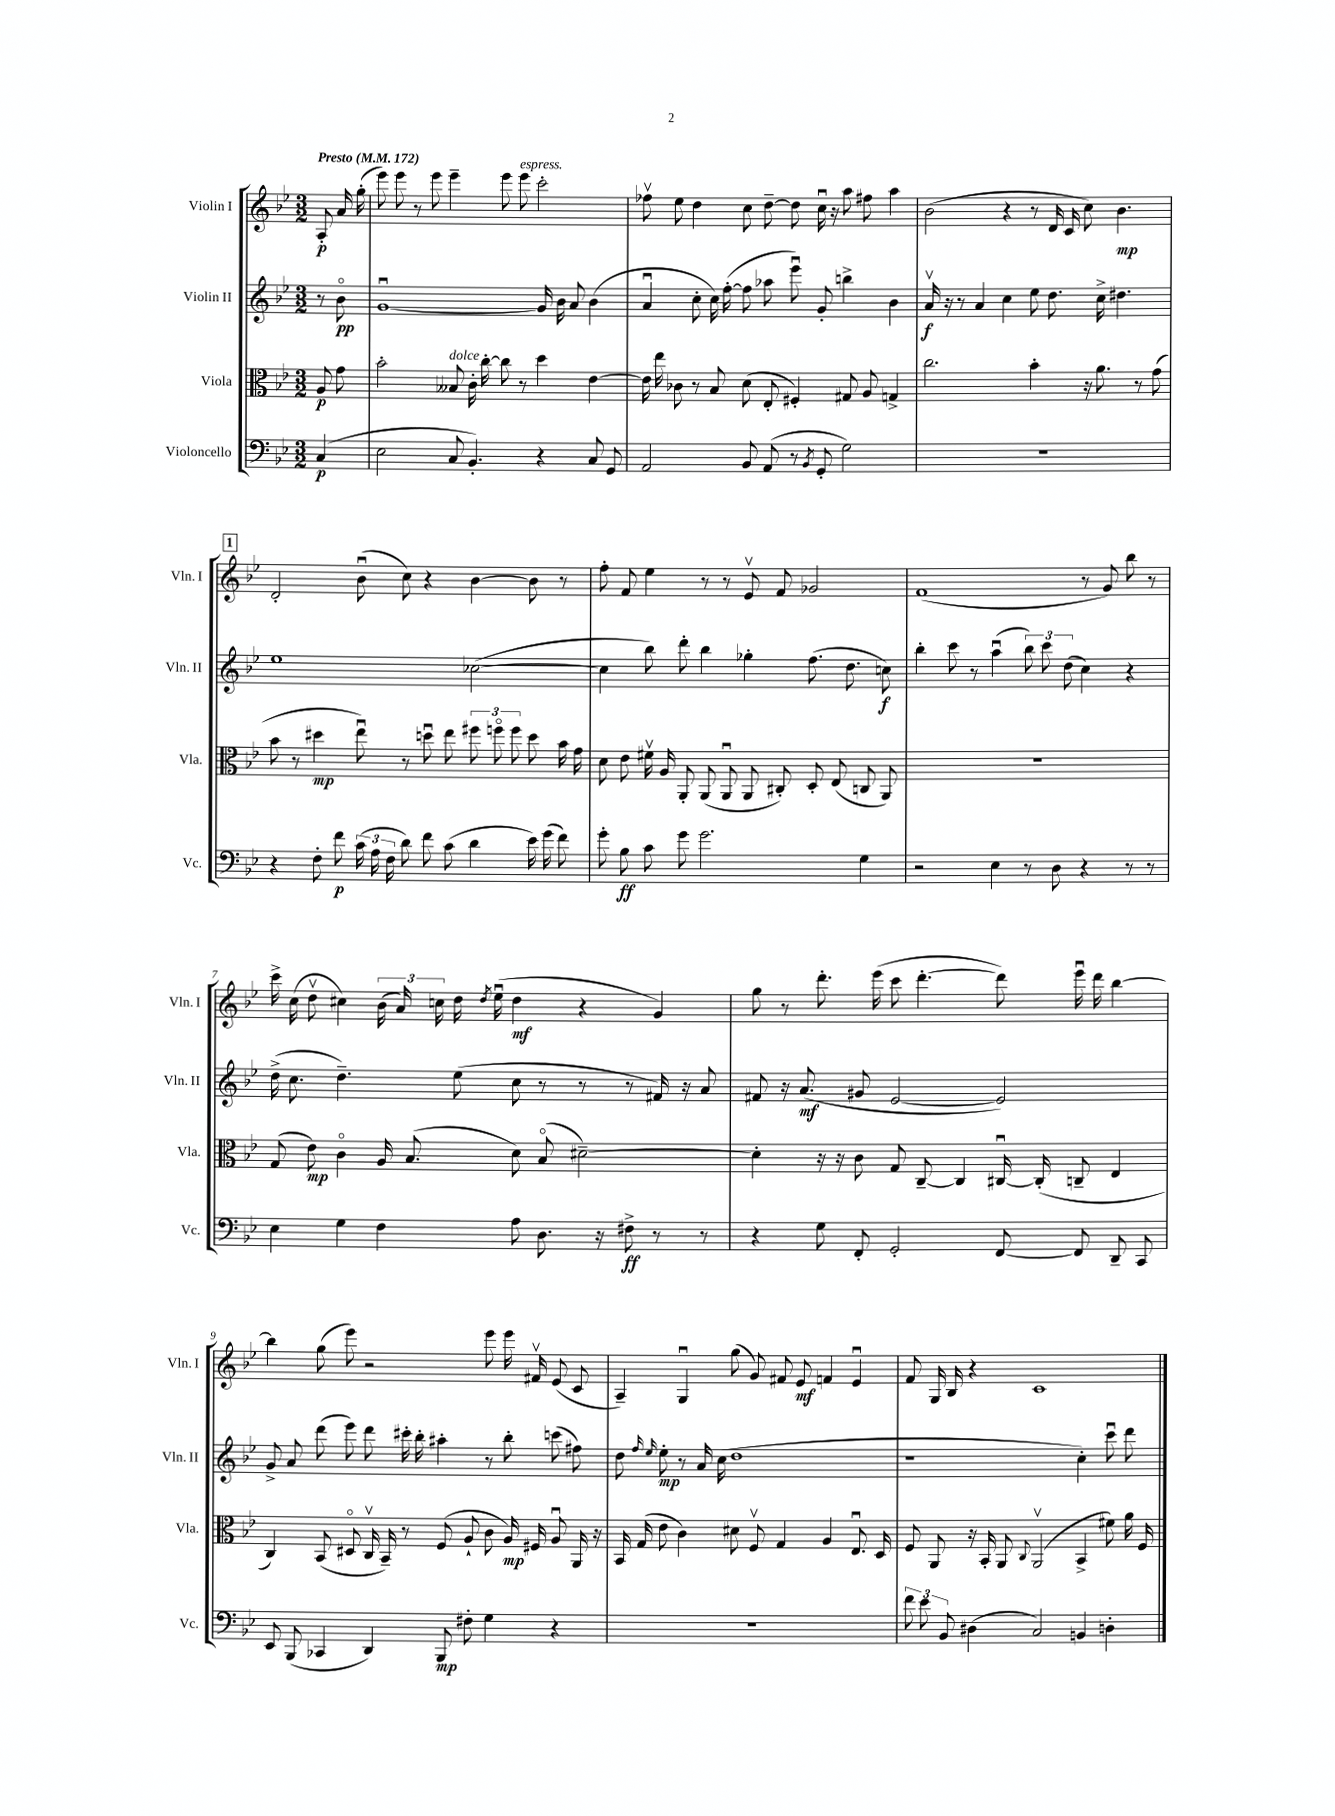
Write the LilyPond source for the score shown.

<<
\new StaffGroup <<
\new Staff = "s0" \with { instrumentName = "Violin I" shortInstrumentName = "Vln. I" } {
    \clef treble \key bes \major \numericTimeSignature \time 3/2 \partial 4 \tempo "Presto" 4 = 172
    \autoBeamOff a8-.\p a'16 g''16-.( |
    ees'''8) ees'''8 r8 ees'''8 ees'''4-- ees'''8 ees'''8^\markup { \italic "espress." } c'''2-. |
    fes''8\upbow ees''8 d''4 c''8 d''8~-- d''8 c''16\downbow r16 a''8 fis''8 a''4 |
    bes'2( r4 r8 d'16 c'16 c''8) bes'4.\mp |
    \mark \markup { \box "1" } d'2-. bes'8\downbow( c''8) r4 bes'4~ bes'8 r8 |
    f''8-. f'8 ees''4 r8 r8 ees'8\upbow f'8 ges'2 |
    f'1( r8 g'8) bes''8 r8 |
    c'''16-> c''16( d''8\upbow cis''4) \tuplet 3/2 { bes'16( a'16) c''16 } d''16 \acciaccatura { d''8 } ees''16\downbow( d''4\mf r4 g'4) |
    g''8 r8 d'''8.-. ees'''16( c'''8 d'''4.~-. d'''8) ees'''16\downbow d'''16 bes''4~ |
    bes''4 g''8( ees'''8) r2 ees'''8 ees'''16 fis'16\upbow ees'8( c'8 |
    a4--) g4\downbow g''8( g'8) fis'8 ees'8\mf f'4 ees'4\downbow |
    f'8 g16 bes16 r4 c'1 \bar "|." |
}
\new Staff = "s1" \with { instrumentName = "Violin II" shortInstrumentName = "Vln. II" } {
    \clef treble \key bes \major \numericTimeSignature \time 3/2 \partial 4
    \autoBeamOff r8 bes'8\flageolet\pp |
    g'1~\downbow g'16 bes'16 a'8 bes'4( |
    a'4\downbow c''8-. c''16) f''16~-.( f''8 aes''8 ees'''8\downbow) g'8-. b''4-> bes'4 |
    a'16\upbow\f r16 r8 a'4 c''4 ees''8 d''8. c''16-> dis''4. |
    \mark \markup { \box "1" } ees''1 ces''2~( |
    ces''4 bes''8) d'''8-. bes''4 ges''4-. f''8.( d''8. c''8\f) |
    bes''4-. c'''8 r8 a''4\downbow( \tuplet 3/2 { bes''8) c'''8 d''8( } c''4) r4 |
    d''16->( c''8. d''4.--) ees''8( c''8 r8 r8 r8 fis'16) r16 a'8 |
    fis'8 r16 a'8.\mf( gis'8 ees'2~ ees'2) |
    g'8-> a'8 d'''8( ees'''8) d'''8 cis'''16-. bes''16-. ais''4-. r8 bes''8-. c'''8( fis''8) |
    d''8 \grace { f''16 ees''16 } ees''8-.\mp r8 a'16 c''16( d''1 |
    r1 c''4-.) c'''8\downbow d'''8 \bar "|." |
}
\new Staff = "s2" \with { instrumentName = "Viola" shortInstrumentName = "Vla." } {
    \clef alto \key bes \major \numericTimeSignature \time 3/2 \partial 4
    \autoBeamOff a8\p g'8 |
    bes'2-. beses8^\markup { \italic "dolce" } c'16-. c''16~-. c''8 r8 d''4 ees'4~ |
    ees'16 ees''16 ces'8 r8 bes8 d'8( ees8-. fis4-.) gis8 a8 g4-> |
    c''2. bes'4-. r16 a'8. r8 g'8( |
    \mark \markup { \box "1" } bes'8 r8 dis''4\mp ees''8\downbow) r8 d''8\downbow ees''8 \tuplet 3/2 { fis''8 f''8\flageolet f''8 } d''8 bes'16 g'16 |
    d'8 ees'8 fis'16\upbow a16 a,8-. a,8( a,8\downbow a,8 cis8-.) d8-. ees8( c8 a,8) |
    R1. |
    g8( ees'8\mp) c'4\flageolet a16 bes8.( d'8) bes8\flageolet( dis'2~--) |
    dis'4-. r16 r16 c'8 g8 c8~-- c4 cis16~\downbow cis16-.( c8-- ees4 |
    c4) bes,8( dis8\flageolet c16\upbow bes,16--) r8 f8( a8-! c'8 a16\mp) fis16 a8\downbow a,16 r16 |
    bes,16 g16( ees'8 c'4) dis'8 f8\upbow g4 a4 ees8.\downbow d16 |
    f8 a,8 r16 bes,16-. a,8 \appoggiatura { c8 } a,2\upbow( bes,4-> fis'8) a'16 f16 \bar "|." |
}
\new Staff = "s3" \with { instrumentName = "Violoncello" shortInstrumentName = "Vc." } {
    \clef bass \key bes \major \numericTimeSignature \time 3/2 \partial 4
    \autoBeamOff c4\p( |
    ees2 c8 bes,4.-.) r4 c8 g,8 |
    a,2 bes,8 a,8( r8 \acciaccatura { bes,8 } g,8-. g2) |
    R1. |
    \mark \markup { \box "1" } r4 f8-. f'8\p \tuplet 3/2 { c'16( a16 f16 } d'8) f'8 c'8( d'4 ees'16) g'16( f'8) |
    g'8-. bes8\ff c'8 g'8 g'2. g4 |
    r2 ees4 r8 d8 r4 r8 r8 |
    ees4 g4 f4 a8 d8. r16 fis8->\ff r8 r8 |
    r4 g8 f,8-. g,2-. f,8~ f,8 d,8-- c,8 |
    ees,8 bes,,8( ces,4 d,4) bes,,8\mp fis8-. g4 r4 |
    R1. |
    \tuplet 3/2 { f'8 ees'8 bes,8 } dis4( c2) b,4 d4-. \bar "|." |
}
>>
>>
